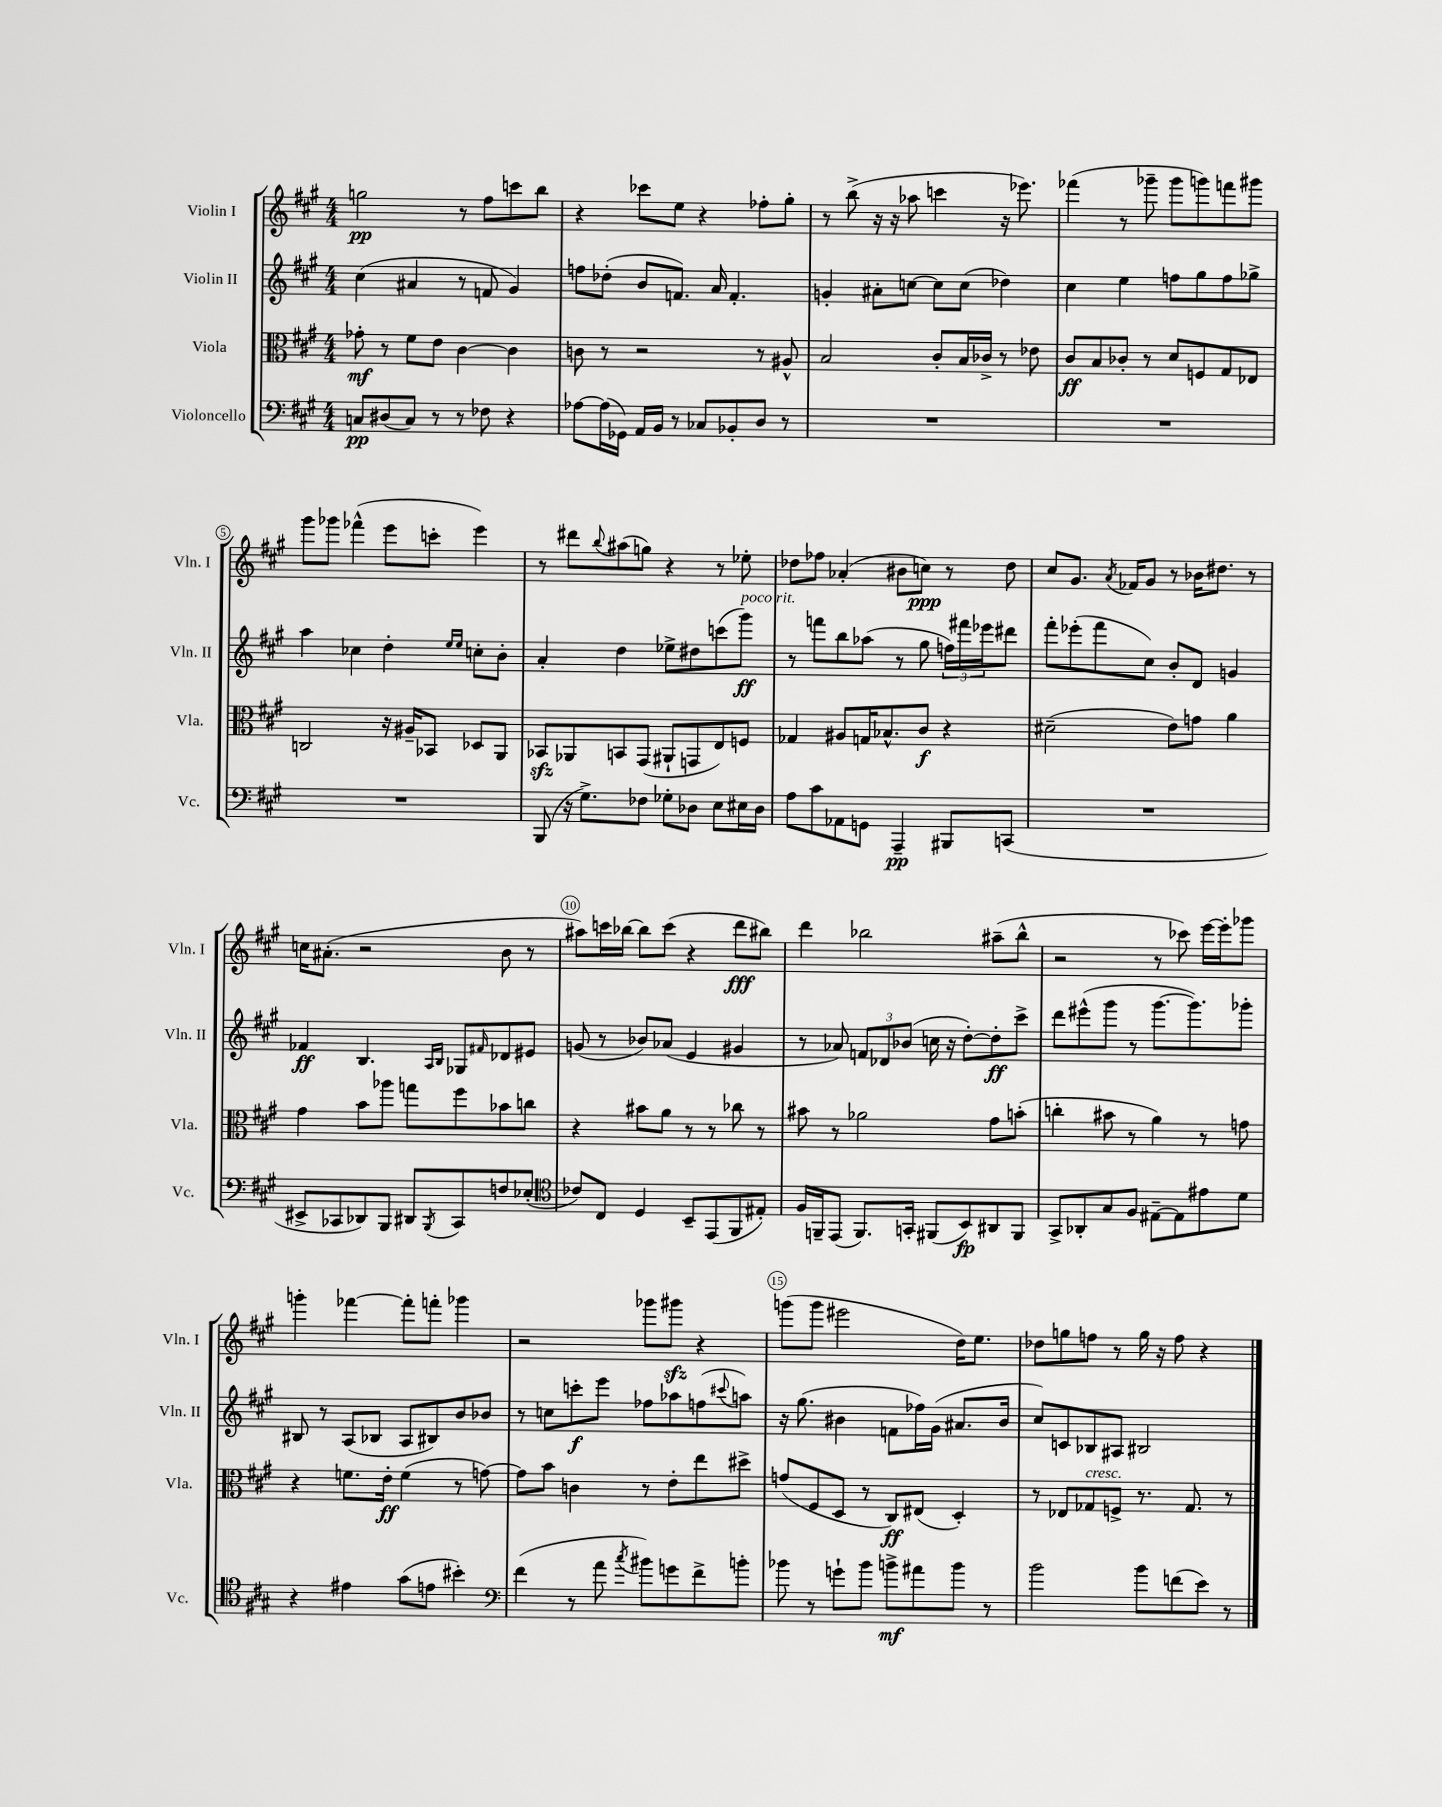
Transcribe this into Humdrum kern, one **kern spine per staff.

**kern	**dynam	**kern	**dynam	**kern	**dynam	**kern	**dynam
*part4	*part4	*part3	*part3	*part2	*part2	*part1	*part1
*staff4	*staff4	*staff3	*staff3	*staff2	*staff2	*staff1	*staff1
*I"Violoncello	*	*I"Viola	*	*I"Violin II	*	*I"Violin I	*
*I'Vc.	*	*I'Vla.	*	*I'Vln. II	*	*I'Vln. I	*
*clefF4	*	*clefC3	*	*clefG2	*	*clefG2	*
*k[f#c#g#]	*	*k[f#c#g#]	*	*k[f#c#g#]	*	*k[f#c#g#]	*
*M4/4	*	*M4/4	*	*M4/4	*	*M4/4	*
=1	=1	=1	=1	=1	=1	=1	=1
8Cn/L	pp	8g-X'\	mf	(4cc#\	.	2ggn\	pp
(8D#X/	.	8r	.	.	.	.	.
8C/J)	.	8f#\L	.	4a#X/	.	.	.
8r	.	8e\J	.	.	.	.	.
8r	.	[4c#\	.	8r	.	8r	.
8F-X\	.	.	.	8fn/	.	8ff#\L	.
4r	.	4c#\]	.	4g#/)	.	8cccn\	.
.	.	.	.	.	.	8bb\J	.
=2	=2	=2	=2	=2	=2	=2	=2
[8A-X\L	.	8cn\	.	8ffn\L	.	4r	.
(16A-\L]	.	8r	.	(8dd-X'\J	.	.	.
16GG-X\JJ)	.	.	.	.	.	.	.
16AA/LL	.	2r	.	8b/L	.	8ccc-X\L	.
16BB/JJ	.	.	.	.	.	.	.
8r	.	.	.	8.fn/J)	.	8ee\J	.
8C-X/L	.	.	.	.	.	4r	.
.	.	.	.	16a/	.	.	.
8BB-X'/	.	.	.	4.f'/	.	.	.
8D/J	.	8r	.	.	.	8ff-X'\L	.
8r	.	8A#X^^/	.	.	.	8gg#'\J	.
=3	=3	=3	=3	=3	=3	=3	=3
1r	.	2B/	.	4gn'/	.	8r	.
.	.	.	.	.	.	(8bb^\	.
.	.	.	.	8a#X'\L	.	16r	.
.	.	.	.	.	.	16r	.
.	.	.	.	[8ccn\J	.	8aa-X\	.
.	.	8c#'/L	.	8cc\L]	.	4cccn\	.
.	.	16B/L	.	(8cc\J	.	.	.
.	.	16c-X^/JJ	.	.	.	.	.
.	.	8r	.	4dd-X\)	.	16r	.
.	.	.	.	.	.	8.eee-X\)	.
.	.	8e-X\	.	.	.	.	.
=4	=4	=4	=4	=4	=4	=4	=4
1r	.	8c#/L	ff	4cc#\	.	(4fff-X\	.
.	.	8B/	.	.	.	.	.
.	.	8c-X'/J	.	4ee\	.	8r	.
.	.	8r	.	.	.	8ggg-X~\	.
.	.	8d/L	.	8ffn\L	.	8ggg-\L	.
.	.	8Fn/	.	8gg#\	.	8gggn\)	.
.	.	8G#/	.	8ff\	.	8fffn\	.
.	.	8E-X/J	.	8gg-X^\J	.	8ggg#X\J	.
!!LO:LB:g=z
=5	=5	=5	=5	=5	=5	=5	=5
1r	.	2Cn/	.	4aa\	.	8ggg#\L	.
.	.	.	.	.	.	8ggg-X\J	.
.	.	.	.	4cc-X\	.	(4fff-X^^\	.
.	.	16r	.	4dd'\	.	8eee\L	.
.	.	16A#X~/KL	.	.	.	.	.
.	.	8BB-X/J	.	.	.	8cccn'\J	.
.	.	.	.	16qqee/LL	.	.	.
.	.	.	.	16qqee/JJ	.	.	.
.	.	8D-X/L	.	8ccn'\L	.	4eee\)	.
.	.	8AA/J	.	8b'\J	.	.	.
=6	=6	=6	=6	=6	=6	=6	=6
(8BBB/	.	8BB-Xzz/L	.	4a'/	.	8r	.
16r	.	8AA-X/	.	.	.	8ddd#X\L	.
8.G#^\L)	.	.	.	.	.	.	.
.	.	.	.	.	.	8qqbb/	.
.	.	8BBn/	.	4dd\	.	(8aa#X\	.
8F-X\J	.	(8GG#/J	.	.	.	8ggn\J)	.
8G-X'\L	.	8AA#X`/L	.	8ee-X^\L	.	4r	.
8D-X\J	.	8GGn/	.	8dd#X\	.	.	.
8E\L	.	8E/)	.	(8cccn\	.	8r	.
!	!	!	!	!LO:TX:a:i:t=poco rit.	!	!	!
16E#X\L	.	8Fn/J	.	8ggg#\J)	ff	8ee-X'\	.
16D-\JJ	.	.	.	.	.	.	.
=7	=7	=7	=7	=7	=7	=7	=7
8A\L	.	4G-X/	.	8r	.	8dd-X\L	.
8c#\	.	.	.	8fffn\L	.	8ff-X\J	.
8AA-X\	.	8A#X/L	.	8bb\	.	(4a-X'/	.
8GGn\J	.	16Gn/K	.	(8aa-X\J	.	.	.
.	.	8.B-X^^/	.	.	.	.	.
4AAA~/	pp	.	.	8r	.	8b#X\L	.
.	.	8c#/J	f	8gg#\	.	8ccn\J)	ppp
8BBB#X/L	.	4r	.	24ffn\LL)	.	8r	.
.	.	.	.	24fff#X\	.	.	.
.	.	.	.	24eee-X\J	.	.	.
(8CCn/J	.	.	.	8ddd#X\J	.	8dd-\	.
=8	=8	=8	=8	=8	=8	=8	=8
1r	.	(2d#X~\	.	8fff#'\L	.	8cc#/L	.
.	.	.	.	(8eee-X'\	.	8.g#/J	.
.	.	.	.	8fff#\	.	.	.
.	.	.	.	.	.	8qa/	.
.	.	.	.	.	.	16f-X/KL	.
.	.	.	.	8cc#\J)	.	8g#/J	.
.	.	8e\L)	.	8b'/L	.	8r	.
.	.	8gn\J	.	8d/J	.	16b-X\KL	.
.	.	.	.	.	.	8.dd#X\J	.
.	.	4a\	.	4gn/	.	.	.
.	.	.	.	.	.	8r	.
!!LO:LB:g=z
=9	=9	=9	=9	=9	=9	=9	=9
8EE#X^/L	.	4g#\	.	4f-X/	ff	16ccn\KL	.
.	.	.	.	.	.	(8.a#X'\J	.
8CC-X/	.	.	.	.	.	.	.
8DD-X/)	.	8b\L	.	4.B/	.	2r	.
8BBB/J	.	8aa-X\J	.	.	.	.	.
8DD#X/L	.	8ggn\L	.	.	.	.	.
.	.	.	.	16qqA/LL	.	.	.
8qBBB/	.	.	.	16qqB/JJ	.	.	.
8CC-/	.	8ff#\	.	8G-X/L	.	.	.
.	.	.	.	16qqf#X/	.	.	.
8Fn/	.	8b-X\	.	8d-X/	.	8b\	.
(8E-X'/J	.	8ccn\J	.	8e#X/J	.	8r	.
=10	=10	=10	=10	=10	=10	=10	=10
*clefC4	*	*	*	*	*	*	*
8c-X/L)	.	4r	.	(8gn/	.	8aa#X\L)	.
8C#/J	.	.	.	8r	.	16cccn\L	.
.	.	.	.	.	.	[16bb-X\JJ	.
4D/	.	8b#X\L	.	8b-X/L)	.	8bb-\L]	.
.	.	8a\J	.	(8a-X/J	.	(8ccc\J	.
8BB~/L	.	8r	.	4e/	.	4r	.
(8EE/	.	8r	.	.	.	.	.
8FF#/	.	8cc-X\	.	4g#X/	.	8ddd\L	fff
8E#X'/J)	.	8r	.	.	.	8bb#X\J)	.
=11	=11	=11	=11	=11	=11	=11	=11
16F#/LL	.	8b#X\	.	8r	.	4ddd\	.
16FFn~/J	.	.	.	.	.	.	.
(8EE/J	.	8r	.	8a-X/)	.	.	.
8.FF/L)	.	2a-X\	.	12fn/L	.	2bb-X\	.
.	.	.	.	12d-X/	.	.	.
.	.	.	.	(12b-X/J	.	.	.
16GGn'/Jk	.	.	.	.	.	.	.
(8FF#X/L	.	.	.	16ccn\	.	.	.
.	.	.	.	16r	.	.	.
8BB/)	fp	.	.	[8dd'\L)	.	.	.
8AA#X/	.	8g#\L	.	8dd'\]	ff	(8aa#X~\L	.
8FF#/J	.	(8bn'\J	.	8ccc#^\J	.	8bb-^^\J	.
=12	=12	=12	=12	=12	=12	=12	=12
8GG#^/L	.	4ccn'\	.	8ddd\L	.	2r	.
8AA-X'/	.	.	.	(8eee#X^^\	.	.	.
8G#/	.	8b#X\	.	8ggg#\J	.	.	.
8F#/J	.	8r	.	8r	.	.	.
[8E#X~\L	.	4a\)	.	[8.ggg#\L	.	8r	.
8E#\]	.	.	.	.	.	8ccc-X\)	.
.	.	.	.	8.ggg#\])	.	.	.
8e#X\	.	8r	.	.	.	[16eee\LL	.
.	.	.	.	.	.	16eee'\J]	.
8d\J	.	8gn\	.	8ggg-X'\J	.	8ggg-X\J	.
!!LO:LB:g=z
=13	=13	=13	=13	=13	=13	=13	=13
4r	.	4r	.	8B#X/	.	4gggn'\	.
.	.	.	.	8r	.	.	.
4e#X\	.	8.fn\L	.	(8A/L	.	[4fff-X\	.
.	.	.	.	8B-X/J	.	.	.
.	.	16e'\Jk	ff	.	.	.	.
(8g#\L	.	(4f\	.	8A/L	.	8fff-'\L]	.
8en\J	.	.	.	8B#X/)	.	8fffn'\J	.
4b#X'\)	.	8r	.	8b/	.	4ggg-X\	.
.	.	[8gn\)	.	8b-X/J	.	.	.
=14	=14	=14	=14	=14	=14	=14	=14
*clefF4	*	*	*	*	*	*	*
(4f#\	.	8g\L]	.	8r	.	2r	.
.	.	8b\J	.	8ccn\L	.	.	.
8r	.	4cn\	.	8cccn'\	f	.	.
8a\	.	.	.	8eee\J	.	.	.
8qcc#/	.	.	.	.	.	.	.
8b#X\L)	.	8r	.	8ff-X\L	.	8ggg-X\L	.
8gn\	.	8e'\L	.	8aa-X\	.	8ggg#Xzz\J	.
8f#^\	.	8ee\	.	(8ffn\	.	4r	.
.	.	.	.	8qqccc#X/	.	.	.
8bn'\J	.	8dd#X^\J	.	8aan\J)	.	.	.
=15	=15	=15	=15	=15	=15	=15	=15
8b-X\	.	(8gn/L	.	16r	.	(8gggn\L	.
.	.	.	.	(8.gg#\	.	.	.
8r	.	8F#/	.	.	.	8ggg\J	.
8gn`\L	.	8D/J	.	4b#X\	.	2eee#X\	.
8b-\J	.	8r	.	.	.	.	.
8bn^\L	mf	8C#/L)	ff	8fn\L	.	.	.
8a#X\	.	(8E#X/J	.	16ff-X\L)	.	.	.
.	.	.	.	(16g#\JJ	.	.	.
8b\J	.	4D'/)	.	8.a#X/L	.	16dd\KL)	.
.	.	.	.	.	.	8.ee\J	.
8r	.	.	.	.	.	.	.
.	.	.	.	16b#/Jk	.	.	.
=16	=16	=16	=16	=16	=16	=16	=16
2b\	.	8r	.	8cc#/L)	.	8dd-X\L	.
.	.	8E-X/L	.	8cn/	.	8ggn\	.
!	!	!LO:TX:a:i:t=cresc.	!	!	!	!	!
.	.	8G-X/	.	8B-X/	.	8ffn\J	.
.	.	8Fn^/J	.	8A#X/J	.	8r	.
8b\L	.	8.r	.	2B#X/	.	16gg\	.
.	.	.	.	.	.	16r	.
(8fn\	.	.	.	.	.	8ff\	.
.	.	8.G-/	.	.	.	.	.
8e\J)	.	.	.	.	.	4r	.
8r	.	8r	.	.	.	.	.
==	==	==	==	==	==	==	==
*-	*-	*-	*-	*-	*-	*-	*-
